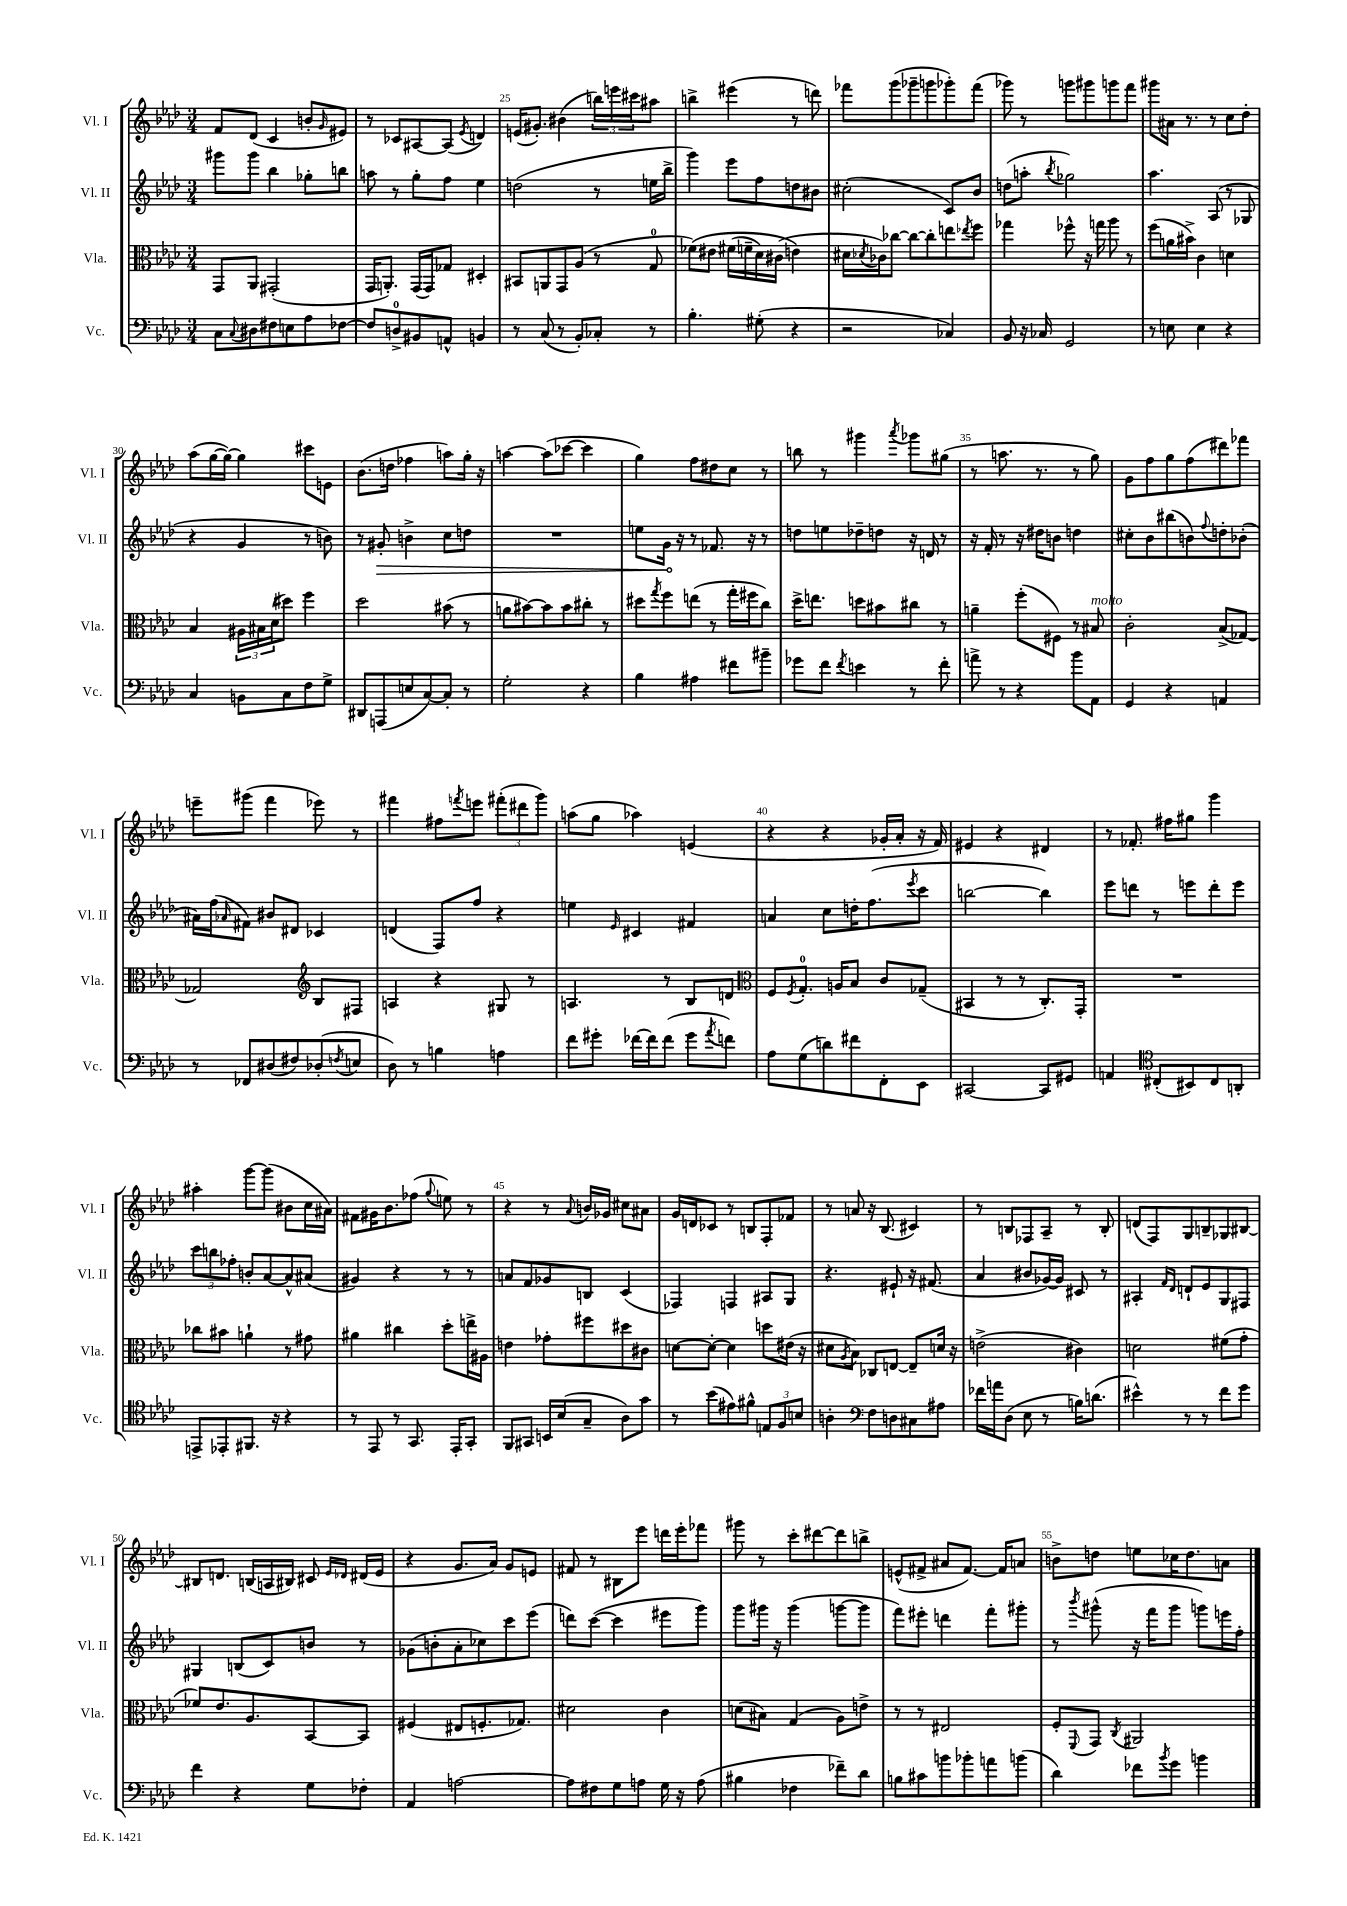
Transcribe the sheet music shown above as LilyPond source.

<<
\new StaffGroup <<
\new Staff = "s0" \with { instrumentName = "Vl. I" shortInstrumentName = "Vl. I" } {
    \clef treble \key aes \major \numericTimeSignature \time 3/4
    f'8 des'8( c'4 b'8-. \grace { g'16 } eis'8) |
    r8 ces'8 ais8~ ais8( \acciaccatura { ees'8 } d'4) |
    e'16( gis'8.-.) bis'4( \tuplet 3/2 { b''16) e'''16 cis'''16 } ais''8 |
    b''4-> eis'''4( r8 d'''8) |
    fes'''8 g'''8( ges'''8-- g'''8 ges'''8-.) fes'''8( |
    ges'''8) r8 g'''8 gis'''8 g'''8 f'''8 |
    gis'''8 ais'16 r8. r8 c''8 des''8-. |
    aes''8( g''16~ g''16~) g''4 cis'''8 e'8 |
    bes'8.( d''16 fes''4 a''8) g''16-. r16 |
    a''4~ a''8( ces'''8~ ces'''4 |
    g''4) f''8 dis''8 c''8 r8 |
    b''8 r8 gis'''4 \acciaccatura { aes'''8 } ges'''8 gis''8( |
    r8 a''8. r8. r8 g''8) |
    g'8 f''8 g''8 f''8( dis'''8) fes'''8 |
    e'''8-- gis'''8( f'''4 ees'''8) r8 |
    fis'''4 fis''8 \acciaccatura { f'''8 } e'''8 \tuplet 3/2 { fis'''8-.( dis'''8 g'''8) } |
    a''8( g''8 aes''4) e'4( |
    r4 r4 ges'16-. aes'16-. r16 f'16) |
    eis'4 r4 dis'4 |
    r8 fes'8.-. fis''16 gis''8 g'''4 |
    ais''4-. g'''8~ g'''8( bis'8 c''16 ais'16) |
    fis'8 gis'16 bes'8. fes''8( \appoggiatura { g''8 } e''8) r8 |
    r4 r8 \appoggiatura { aes'8 } b'16 ges'16 cis''8 ais'8 |
    g'16 d'16 ces'8 r8 b8 f8-. fes'8 |
    r8 a'8 r16 bes8.( cis'4) |
    r8 b8 fes8 aes8-- r8 b8-. |
    d'8( f8) g8 b8-- ges8 bis8~ |
    bis8 d'8. b16( a16 bis16) cis'8 \grace { ees'16 des'16 } dis'16( ees'16 |
    r4 g'8. aes'16) g'8 e'8 |
    fis'8 r8 bis8 ees'''8 d'''16 ees'''16-. fes'''8 |
    gis'''8 r8 c'''8-. dis'''8~ dis'''8 b''8-> |
    e'8-^( fis'8-> ais'8 fis'8.~) fis'16 a'8 |
    b'8-> d''8 e''8 ces''16 d''8. a'8 \bar "|." |
}
\new Staff = "s1" \with { instrumentName = "Vl. II" shortInstrumentName = "Vl. II" } {
    \clef treble \key aes \major \numericTimeSignature \time 3/4
    gis'''8 gis'''8 bes''4 ges''8-. b''8 |
    a''8 r8 g''8-. f''8 ees''4 |
    d''2( r8 e''16 bes''16-> |
    g'''4) ees'''8 f''8 d''8 bis'8 |
    cis''2-.( c'8) bes'8 |
    d''8( a''8-. \acciaccatura { bes''8 } ges''2) |
    aes''4. aes8( r8 ges8 |
    r4 g'4 r8 b'8) |
    r8 \once \override Hairpin.circled-tip = ##t gis'8-.\> b'4-> c''8 d''8 |
    R2. |
    e''8 g'16\! r16 r8 fes'8. r16 r8 |
    d''8 e''8 des''8-- d''8 r16 d'16 r8 |
    r16 f'16-. r8 r16 dis''16 b'8 d''4 |
    cis''8-. bes'8 bis''8( b'8) \appoggiatura { f''8 } d''8-. bes'8-.( |
    ais'16) f''16( \grace { aes'16 } fis'8) bis'8 dis'8 ces'4 |
    d'4( f8) f''8 r4 |
    e''4 \grace { ees'16 } cis'4 fis'4 |
    a'4 c''8 d''16-. f''8.( \acciaccatura { ees'''8 } c'''8 |
    b''2~ b''4) |
    ees'''8 d'''8 r8 e'''8 d'''8-. e'''8 |
    \tuplet 3/2 { c'''8 b''8 fes''8-. } b'8-. aes'8~ aes'8-^ ais'8( |
    gis'4) r4 r8 r8 |
    a'8 f'8 ges'8 b8 c'4( |
    fes4) f4 ais8 g8 |
    r4. eis'8-! r16 fis'8.( |
    aes'4 bis'8 ges'16~) ges'16 cis'8 r8 |
    ais4-. \grace { f'16 des'16 } d'8-! ees'8 g8 fis8 |
    gis4 b8( c'8) b'8 r8 |
    ges'8( b'8-. aes'8-. ces''8) c'''8 ees'''8( |
    d'''8) c'''8~( c'''4 eis'''8 g'''8) |
    g'''8 gis'''16 r16 gis'''4( g'''8~ g'''8 |
    f'''8) eis'''8-. d'''4 f'''8-. gis'''8-. |
    r8 \acciaccatura { bes'''8 } gis'''8-^( r16 f'''16 gis'''8 g'''8) e'''16 f''16-. \bar "|." |
}
\new Staff = "s2" \with { instrumentName = "Vla." shortInstrumentName = "Vla." } {
    \clef alto \key aes \major \numericTimeSignature \time 3/4
    g,8 aes,8 gis,2-.( |
    g,16 a,8.-.) g,16( g,16) ges8 dis4-. |
    bis,8 a,8 g,8 aes8( r8 g8-0 |
    fes'8)\( eis'8 fis'16( f'16-- des'16) cis'16( e'4\) |
    dis'16 \acciaccatura { des'8 } ces'16) ces''8~ ces''8~ ces''8-. e''8 \acciaccatura { ees''8 } f''8 |
    ges''4 fes''8-^ r16 g''16 aes''8 r8 |
    f''8( a'16 bis'16->) c'4 d'4 |
    bes4 \tuplet 3/2 { ais16 bis16 des'16( } dis''8) f''4 |
    des''2 bis'8( r8 |
    a'8 bis'8~) bis'8 bis'8 cis''8-. r8 |
    dis''8 \acciaccatura { g''8 } f''8 e''8( r8 g''16-. fis''16 c''8) |
    des''16-> e''8. d''8 bis'8 cis''8 r8 |
    a'4-- f''8-.( fis8) r8 bis8^\markup { \italic "molto" } |
    c'2-. bes8->( ges8~) |
    ges2 \clef treble bes8 fis8 |
    a4 r4 gis8 r8 |
    a4. r8 bes8 d'8 |
    \clef alto f8 \acciaccatura { f8 } g8.-0-. a16 bes8 c'8 ges8--( |
    bis,4 r8 r8 c8.-.) g,16-. |
    R2. |
    ces''8 bis'8 a'4-! r8 gis'8 |
    ais'4 cis''4 des''8-. e''16-> ais16 |
    e'4 ges'8-. fis''8 dis''8 cis'8 |
    d'8~ d'8~-. d'4 d''8 eis'16( r16 |
    dis'8 \acciaccatura { aes8 } bes8) ces8 e8~ e8-- d'16 r16 |
    e'2->( cis'4) |
    d'2 fis'8( g'8-. |
    fes'8) ees'8. aes8. bes,8~ bes,8 |
    fis4( eis8 f8.-. ges8.) |
    dis'2 c'4 |
    d'8( bis8) g4( aes8) e'8-> |
    r8 r8 eis2 |
    f8-. \appoggiatura { f,8 } g,8 \acciaccatura { c8 } ais,2 \bar "|." |
}
\new Staff = "s3" \with { instrumentName = "Vc." shortInstrumentName = "Vc." } {
    \clef bass \key aes \major \numericTimeSignature \time 3/4
    c8 \appoggiatura { c8 } dis8 fis8 e8 aes8 fes8~ |
    fes8 d8-0-> bis,8 a,8-^ b,4 |
    r8 c8( r8 bes,8-.) ces8-. r8 |
    bes4.-. gis8-.( r4 |
    r2 ces4) |
    bes,8 r16 ces16 g,2 |
    r8 e8 e4 r4 |
    c4 b,8 c8 f8 g8-> |
    dis,8 a,,8( e8 c8~) c8-. r8 |
    g2-. r4 |
    bes4 ais4 fis'8 bis'8-- |
    ges'8 f'8 \acciaccatura { f'8 } e'4 r8 f'8-. |
    a'8-> r8 r4 bes'8 aes,8 |
    g,4 r4 a,4 |
    r8 fes,8 dis8( fis8) des8-.( \acciaccatura { f8 } e8 |
    des8) r8 b4 a4 |
    f'8 gis'8-. fes'16~ fes'16 fes'8( gis'8 \acciaccatura { aes'8 } f'8) |
    aes8 g8( d'8) fis'8 f,8-. ees,8 |
    cis,2~ cis,8 gis,8 |
    a,4 \clef tenor cis8-.( bis,8) cis8 a,8-. |
    e,8-> ees,8-. fis,8. r16 r4 |
    r8 ees,8 r8 g,8. ees,16-. g,8-. |
    f,8 gis,8 b,16 bes16( g8-- aes8) g'8 |
    r8 bes'8( eis'8) fis'8-^ \tuplet 3/2 { e8 f8 b8 } |
    a4-. \clef bass f8 d8 cis8 ais8 |
    fes'16 a'16 des8( ees8 r8 b16) d'8.( |
    eis'4-^) r8 r8 f'8 g'8 |
    f'4 r4 g8 fes8-. |
    aes,4 a2~ |
    a8 fis8 g8 a8 g16 r16 a8( |
    bis4 fes4 fes'8--) des'8 |
    b8 cis'8 b'8 bes'8-. a'8 b'8( |
    des'4) fes'8 \acciaccatura { bes'8 } g'8 b'4 \bar "|." |
}
>>
>>
\layout { \context { \Score currentBarNumber = #23 \override BarNumber.break-visibility = ##(#f #t #t) barNumberVisibility = #(every-nth-bar-number-visible 5) } }
